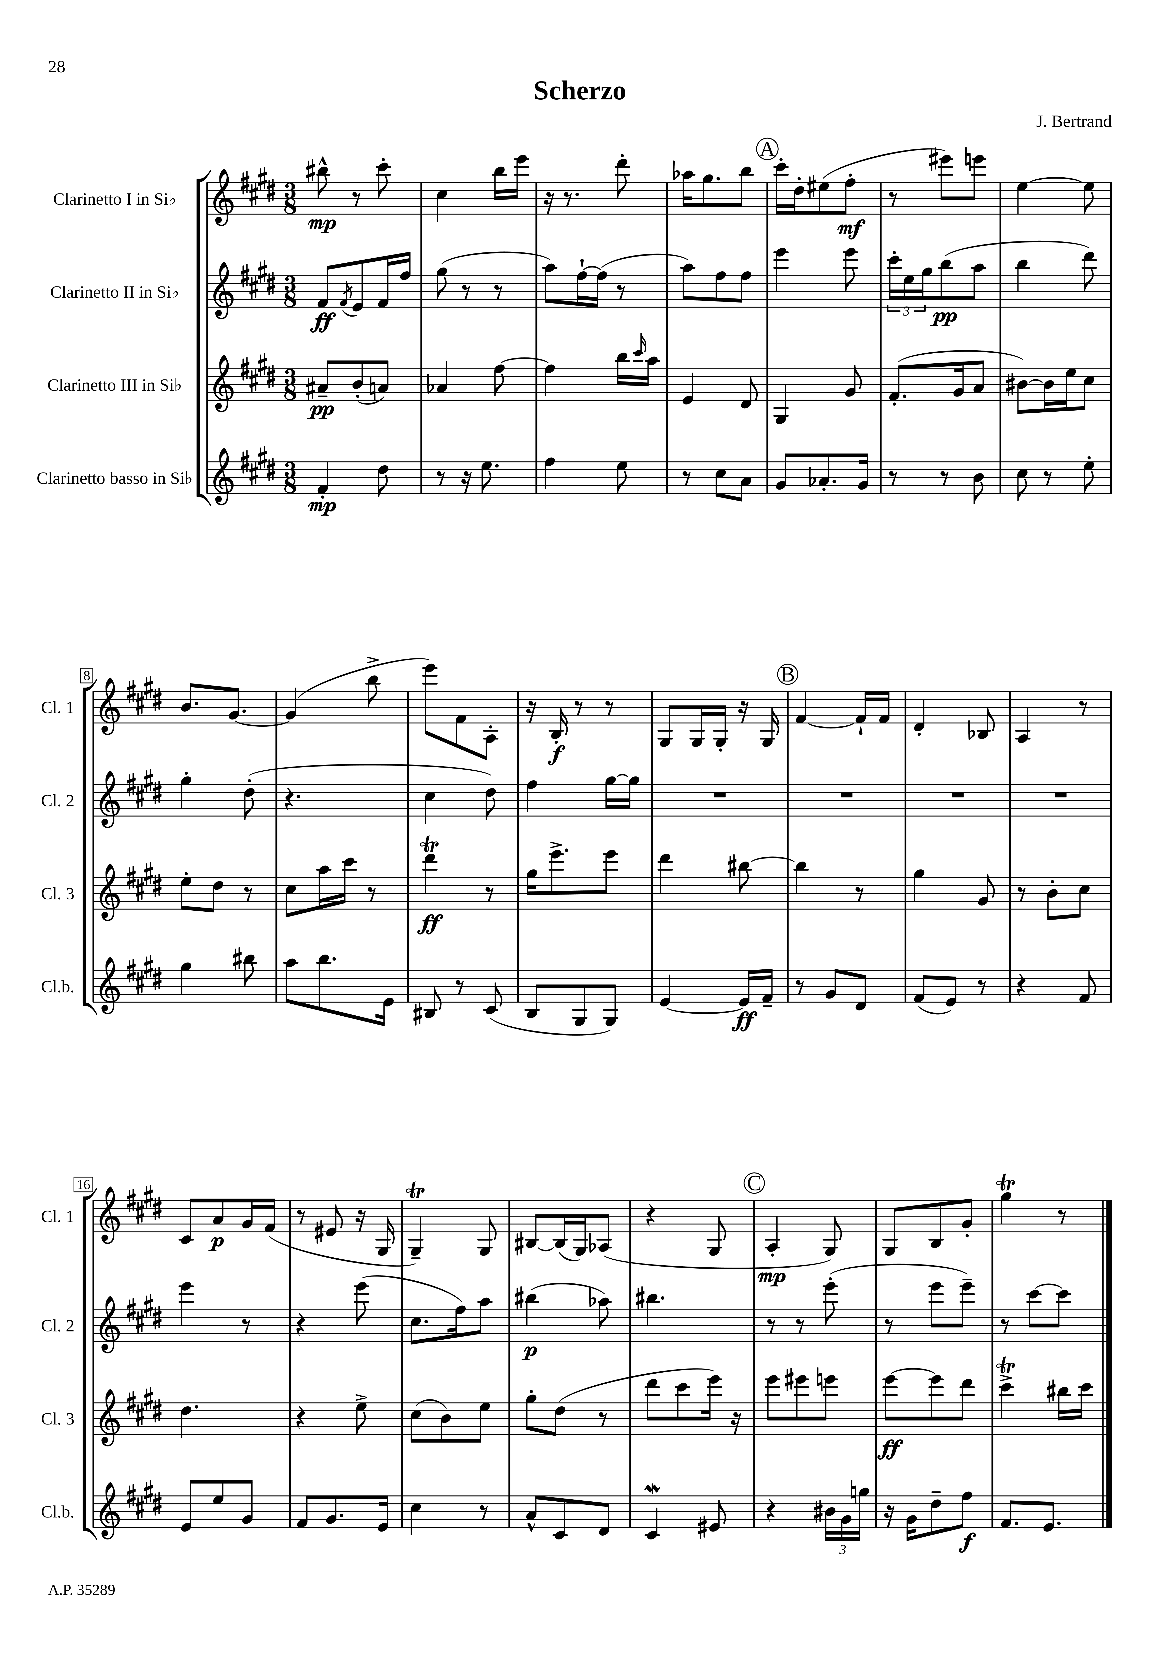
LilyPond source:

\header { title = "Scherzo" composer = "J. Bertrand" }
<<
\new StaffGroup <<
\new Staff = "s0" \with { instrumentName = "Clarinetto I in Sib" shortInstrumentName = "Cl. 1" } {
    \clef treble \key e \major \numericTimeSignature \time 3/8
    bis''8-^\mp r8 cis'''8-. |
    cis''4 b''16 e'''16 |
    r16 r8. dis'''8-. |
    aes''16 gis''8. b''8 |
    \mark \markup { \circle "A" } cis'''16-. dis''16-. eis''8( fis''8-.\mf |
    r8 eis'''8) e'''8 |
    e''4~ e''8 |
    b'8. gis'8.~ |
    gis'4( b''8-> |
    e'''8) fis'8 a8-. |
    r16 b16-.\f r8 r8 |
    gis8 gis16 gis16-. r16 gis16 |
    \mark \markup { \circle "B" } fis'4~ fis'16-! fis'16 |
    dis'4-. bes8 |
    a4 r8 |
    cis'8 a'8\p gis'16 fis'16( |
    r8 eis'8 r16 gis16 |
    gis4--\trill) gis8 |
    bis8~ bis16( gis16) aes8( |
    r4 gis8 |
    \mark \markup { \circle "C" } a4-.\mp gis8) |
    gis8 b8 gis'8-. |
    gis''4\trill r8 \bar "|." |
}
\new Staff = "s1" \with { instrumentName = "Clarinetto II in Sib" shortInstrumentName = "Cl. 2" } {
    \clef treble \key e \major \numericTimeSignature \time 3/8
    fis'8\ff \acciaccatura { fis'8 } e'8 fis'16 fis''16 |
    gis''8( r8 r8 |
    a''8) fis''16~-! fis''16( r8 |
    a''8) fis''8 fis''8 |
    \mark \markup { \circle "A" } e'''4 e'''8 |
    \tuplet 3/2 { cis'''16-. e''16 gis''16 } b''8\pp( a''8 |
    b''4 dis'''8) |
    gis''4-. dis''8-.( |
    r4. |
    cis''4 dis''8) |
    fis''4 gis''16~ gis''16 |
    R4. |
    \mark \markup { \circle "B" } R4. |
    R4. |
    R4. |
    e'''4 r8 |
    r4 e'''8( |
    cis''8. fis''16) a''8 |
    bis''4\p( aes''8) |
    bis''4. |
    \mark \markup { \circle "C" } r8 r8 e'''8-.( |
    r8 e'''8 e'''8--) |
    r8 cis'''8~ cis'''8 \bar "|." |
}
\new Staff = "s2" \with { instrumentName = "Clarinetto III in Sib" shortInstrumentName = "Cl. 3" } {
    \clef treble \key e \major \numericTimeSignature \time 3/8
    ais'8--\pp b'8-.( a'8) |
    aes'4 fis''8~ |
    fis''4 b''16 \grace { cis'''16 } a''16 |
    e'4 dis'8 |
    \mark \markup { \circle "A" } gis4 gis'8 |
    fis'8.-.( gis'16 a'8 |
    bis'8~) bis'16 e''16 cis''8 |
    e''8-. dis''8 r8 |
    cis''8 a''16 cis'''16 r8 |
    dis'''4\trill\ff r8 |
    gis''16 e'''8.-> e'''8 |
    dis'''4 bis''8~ |
    \mark \markup { \circle "B" } bis''4 r8 |
    gis''4 gis'8 |
    r8 b'8-. cis''8 |
    dis''4. |
    r4 e''8-> |
    cis''8( b'8) e''8 |
    gis''8-. dis''8( r8 |
    dis'''8 cis'''8 e'''16) r16 |
    \mark \markup { \circle "C" } e'''8 eis'''8 e'''8 |
    e'''8~\ff e'''8 dis'''8 |
    cis'''4->\trill bis''16 cis'''16 \bar "|." |
}
\new Staff = "s3" \with { instrumentName = "Clarinetto basso in Sib" shortInstrumentName = "Cl.b." } {
    \clef treble \key e \major \numericTimeSignature \time 3/8
    fis'4-.\mp dis''8 |
    r8 r16 e''8. |
    fis''4 e''8 |
    r8 cis''8 a'8 |
    \mark \markup { \circle "A" } gis'8 aes'8.-. gis'16 |
    r8 r8 b'8 |
    cis''8 r8 e''8-. |
    gis''4 bis''8 |
    a''8 b''8. e'16 |
    bis8 r8 cis'8( |
    b8 gis8 gis8) |
    e'4~ e'16\ff fis'16-- |
    \mark \markup { \circle "B" } r8 gis'8 dis'8 |
    fis'8( e'8) r8 |
    r4 fis'8 |
    e'8 e''8 gis'8 |
    fis'8 gis'8. e'16 |
    cis''4 r8 |
    a'8-^ cis'8 dis'8 |
    cis'4\mordent eis'8 |
    \mark \markup { \circle "C" } r4 \tuplet 3/2 { bis'16 gis'16 g''16 } |
    r16 gis'16 dis''8-- fis''8\f |
    fis'8. e'8. \bar "|." |
}
>>
>>
\layout { \context { \Score \override BarNumber.stencil = #(make-stencil-boxer 0.1 0.3 ly:text-interface::print) } }
